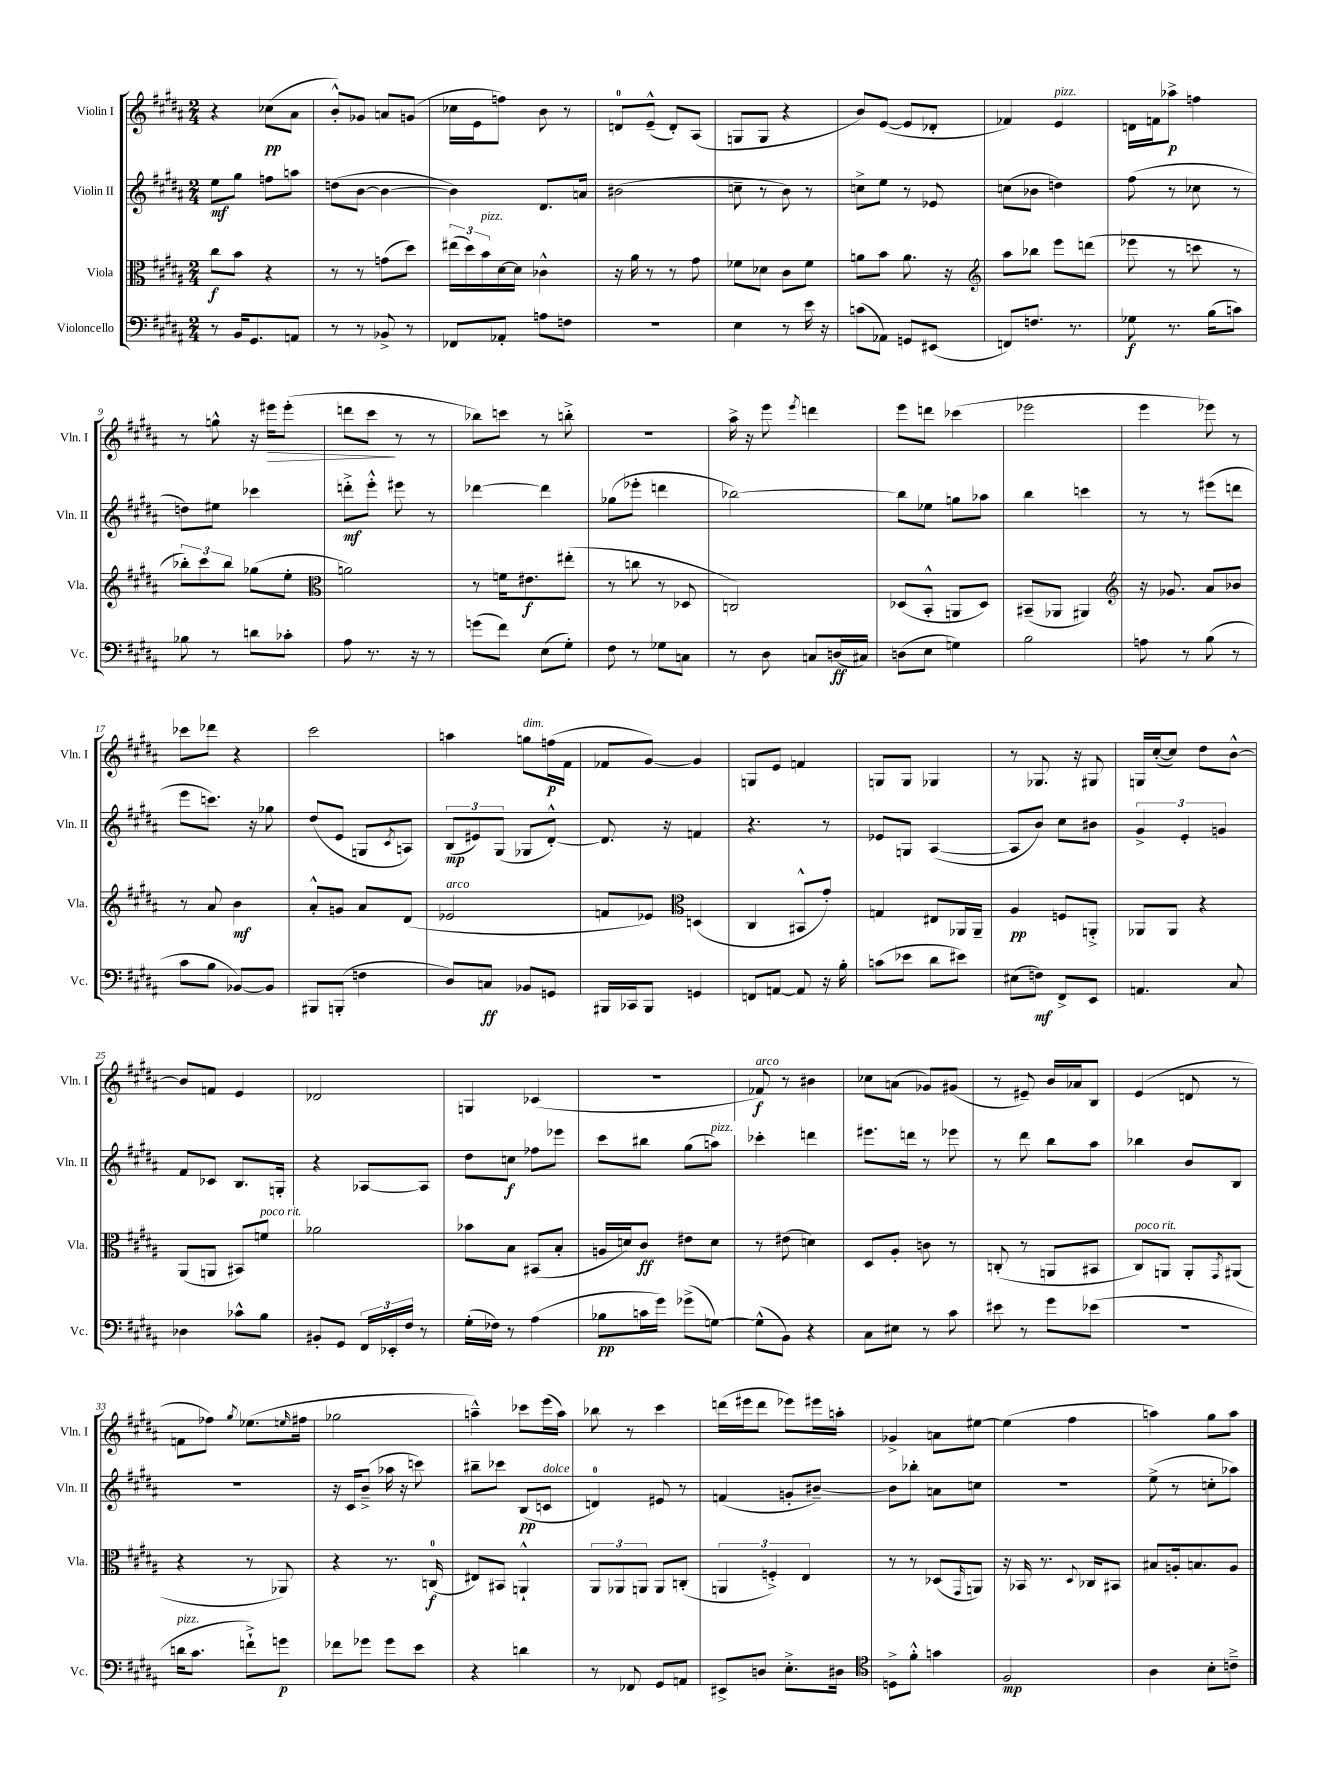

**kern	**kern	**kern	**kern
*staff4	*staff3	*staff2	*staff1
*clefF4	*clefC3	*clefG2	*clefG2
*k[f#c#g#d#a#]	*k[f#c#g#d#a#]	*k[f#c#g#d#a#]	*k[f#c#g#d#a#]
*M2/4	*M2/4	*M2/4	*M2/4
8r	8cc#	8ee	4r
16BB	8b	8gg#	.
8.GG#	.	.	.
.	4r	8ff	(8cc-
8AA	.	8aa	8a#
=	=	=	=
8r	8r	(8dd	8b'^^)
8r	8r	[8b	8g-
8BB-^	(8g	4b_	8a
8r	8dd#)	.	(8g
=	=	=	=
8FF-	(24ee#	4b])	16cc-
.	24dd#)	.	.
.	.	.	16e
.	24b	.	.
8AA-'	[16d#	.	8ff)
.	16d#]	.	.
8A	4c-^^	8.d#	8b
8F	.	.	8r
.	.	16a	.
=	=	=	=
2r	16r	(2b#	8d
.	16a#	.	.
.	8r	.	(8e~^^
.	8r	.	8d')
.	8g#	.	(8A#
=	=	=	=
4E	8f-	8cc~	8G
.	8d-	8r	8G
8r	8c#	8b)	4r
16e	8f-	8r	.
16r	.	.	.
=	=	=	=
(8c	8a	8cc^	8b)
8AA-)	8b	8ee	([8e
8GG	8.a	8r	8e]
(8EE#	.	8e-	8d-'
.	16r	.	.
=	=	=	=
*	*clefG2	*	*
8FF)	8aa#	(8cc	4f-)
8.F	8bb-	8b-	.
.	8eee	4dd)	4e
8.r	.	.	.
.	(8ddd	.	.
=	=	=	=
8G-	8eee-	(8ff#	16d
.	.	.	16f
8.r	8r	8r	8aa-^
.	8ccc	8cc-	4ff
(16B	.	.	.
8c)	8r	8r	.
=	=	=	=
8B-	12bb-')	8dd)	8r
.	12ccc#	.	.
8r	.	8ee#	8gg^^
.	12bb-	.	.
8d	(8gg-	4ccc-	16r
.	.	.	16eee#
8c-'	8ee'	.	(8eee#'
=	=	=	=
*	*clefC3	*	*
8A#	2a)	8ddd'^	8ddd
8.r	.	8eee'^^	8ccc#
.	.	8eee#	8r
16r	.	.	.
8r	.	8r	8r
=	=	=	=
(8g	8r	[4ddd-	8bb-)
8f#)	16f	.	8ccc
.	8.e#	.	.
(8E	.	4ddd-]	8r
8G#')	(8ee#'	.	8bb'^
=	=	=	=
8F#	8r	(8gg-	2r
8r	8cc	8eee-'	.
8G-	8r	4ddd	.
8C	8D-	.	.
=	=	=	=
8r	2C)	[2bb-)	16aa#^
.	.	.	16r
8D#	.	.	8eee
.	.	.	8qeee
8C	.	.	4ddd
(16D	.	.	.
16C#)	.	.	.
=	=	=	=
(8D	(8D-	8bb-]	8eee
8E	8BB'^^	8ee-	8ddd
4G)	8AA	8gg	(4ccc-
.	8D-)	8aa-	.
=	=	=	=
2B	(8BB#~	4bb	2eee-
.	8AA-	.	.
.	4AA#)	4ccc	.
=	=	=	=
*	*clefG2	*	*
8A	16r	8r	4eee
.	8.g-	.	.
8r	.	8r	.
(8B	8a#	(8eee#	8eee-)
8r	8b-	8ddd	8r
=	=	=	=
8c#	8r	8eee	8ccc-
8B	8a#	8.ccc)	8ddd-
[8BB-)	4b	.	4r
.	.	16r	.
8BB-]	.	8gg-	.
=	=	=	=
8BBB#	8a#'^^	(8dd#	2ccc#
(8BBB'	8g	8e	.
4F	8a#	8G	.
.	.	8qc#	.
.	(8d#	8A)	.
=	=	=	=
8D#)	2e-	(12B	4aa
.	.	12e#)	.
8C	.	.	.
.	.	(12G#	.
8BB-	.	8G-	8gg
8GG	.	[8d#'^^)	(16ff
.	.	.	16f#
=	=	=	=
16BBB#	8f	8.d#]	8f-
16CC-	.	.	.
8BBB#	8e-)	.	[8g#)
.	.	16r	.
*	*clefC3	*	*
4GG	(4D	4f	4g#]
=	=	=	=
8FF	4C#	4.r	8G
[8AA	.	.	8e
8AA]	8BB#^^	.	4f
16r	8g#')	8r	.
16B'	.	.	.
=	=	=	=
(8c	4G	8e-	8G
8e-	.	8G	8G
8d#	8E#	([4A#	4G-
8e#)	16AA-	.	.
.	16AA-~	.	.
=	=	=	=
(8E#	4A#	8A#]	8r
8F)	.	8b)	8.G-
8FF#^	8F	8cc#	.
.	.	.	16r
8EE	8AA'^	8b#	8G#
=	=	=	=
4.AA	8AA-	6g#^	16G
.	.	.	([16cc#'
.	8AA-	.	8cc#])
.	.	6e'	.
.	4r	.	8dd#
.	.	6g	.
8C#	.	.	[8b^^
=	=	=	=
4D-	(8AA#	8f#	8b]
.	8AA	8c-	8f
8c-^^	8BB#)	8.B	4e
8B	8f	.	.
.	.	16G'	.
=	=	=	=
8BB#'	2a-	4r	2d-
8GG#	.	.	.
24FF#	.	[8A-	.
24EE-'	.	.	.
24F#	.	.	.
8r	.	8A-]	.
=	=	=	=
(16G#'	8b-	8dd#	4G
16F-)	.	.	.
8r	8B	8cc	.
(4A#	(8BB#	8ff-	(4c-
.	8B'	8eee-	.
=	=	=	=
8B-	16A	8ccc#	2r
.	16d)	.	.
16c	8c#	8bb#	.
16g#)	.	.	.
(8g-^	8e#	(8gg#	.
[8G)	8d	8aa)	.
=	=	=	=
(8G^^]	8r	4ccc-'	8f-)
8BB)	(8e#	.	8r
4r	4d)	4ddd	4b#
=	=	=	=
8C#	8D#	8.eee#	8cc-
8E#	8A#'	.	(8a
.	.	16ddd	.
8r	8c	8r	8g-)
8c#	8r	8eee-	(8g#
=	=	=	=
8e#	(8C'	8r	8r
8r	8r	8ddd#	8e#~)
8g#	8AA	8bb	16b
.	.	.	16a-
(8e-	8BB#	8aa#	8B
=	=	=	=
2r	8C#)	4bb-	(4e
.	8AA	.	.
.	8AA'	8b	8d
.	8qGG#	.	.
.	(8AA#	8B	8r
=	=	=	=
16d	4r	2r	8f
8.c#	.	.	.
.	.	.	8ff-)
.	.	.	8qgg#
8f`^)	8r	.	(8.ee-
8g	8AA-)	.	.
.	.	.	16qqee
.	.	.	16ff#
=	=	=	=
8f-	4r	16r	2gg-
.	.	16c#	.
8g-	.	(8b~^	.
8g-	8.r	16aa-	.
.	.	16r	.
8e	.	8ccc)	.
.	(16C	.	.
=	=	=	=
4r	8E#)	8bb#~	4aa~^^)
.	8BB#	8ccc-	.
4d	4AA`^^	(8B	8ccc-
.	.	8c	(16eee
.	.	.	16aa)
=	=	=	=
8r	12AA#	4d)	8bb-
.	12AA-	.	.
8FF-	.	.	8r
.	12AA	.	.
8GG#	8AA	8e#	4ccc#
8AA	(8C'	8r	.
=	=	=	=
8EE#^	6AA	(4f	(16ddd
.	.	.	16eee#
8D	.	.	8ddd
.	6F'^)	.	.
8.E'^	.	8g'	8eee-)
.	6E	.	.
.	.	[8b#~)	16eee#
16D#	.	.	16aa'
=	=	=	=
*clefC4	*	*	*
8D^	8r	8b#]	4g-^
8f#'^^	8r	8bb-'	.
4g	(8D-	8a	8a
.	16qqGG#	.	.
.	8AA)	8cc	[8ee#
=	=	=	=
2F#	16r	2r	(4ee#]
.	16BB-	.	.
.	8.r	.	.
.	.	.	4ff#
.	8qqD#	.	.
.	16C-	.	.
.	8BB#	.	.
=	=	=	=
4A#	8B#	(8ee^	4aa)
.	16A'	8r	.
.	8.B	.	.
8B'	.	8cc'	8gg#
8c~^	8A	8aa-)	8aa
==	==	==	==
*-	*-	*-	*-
